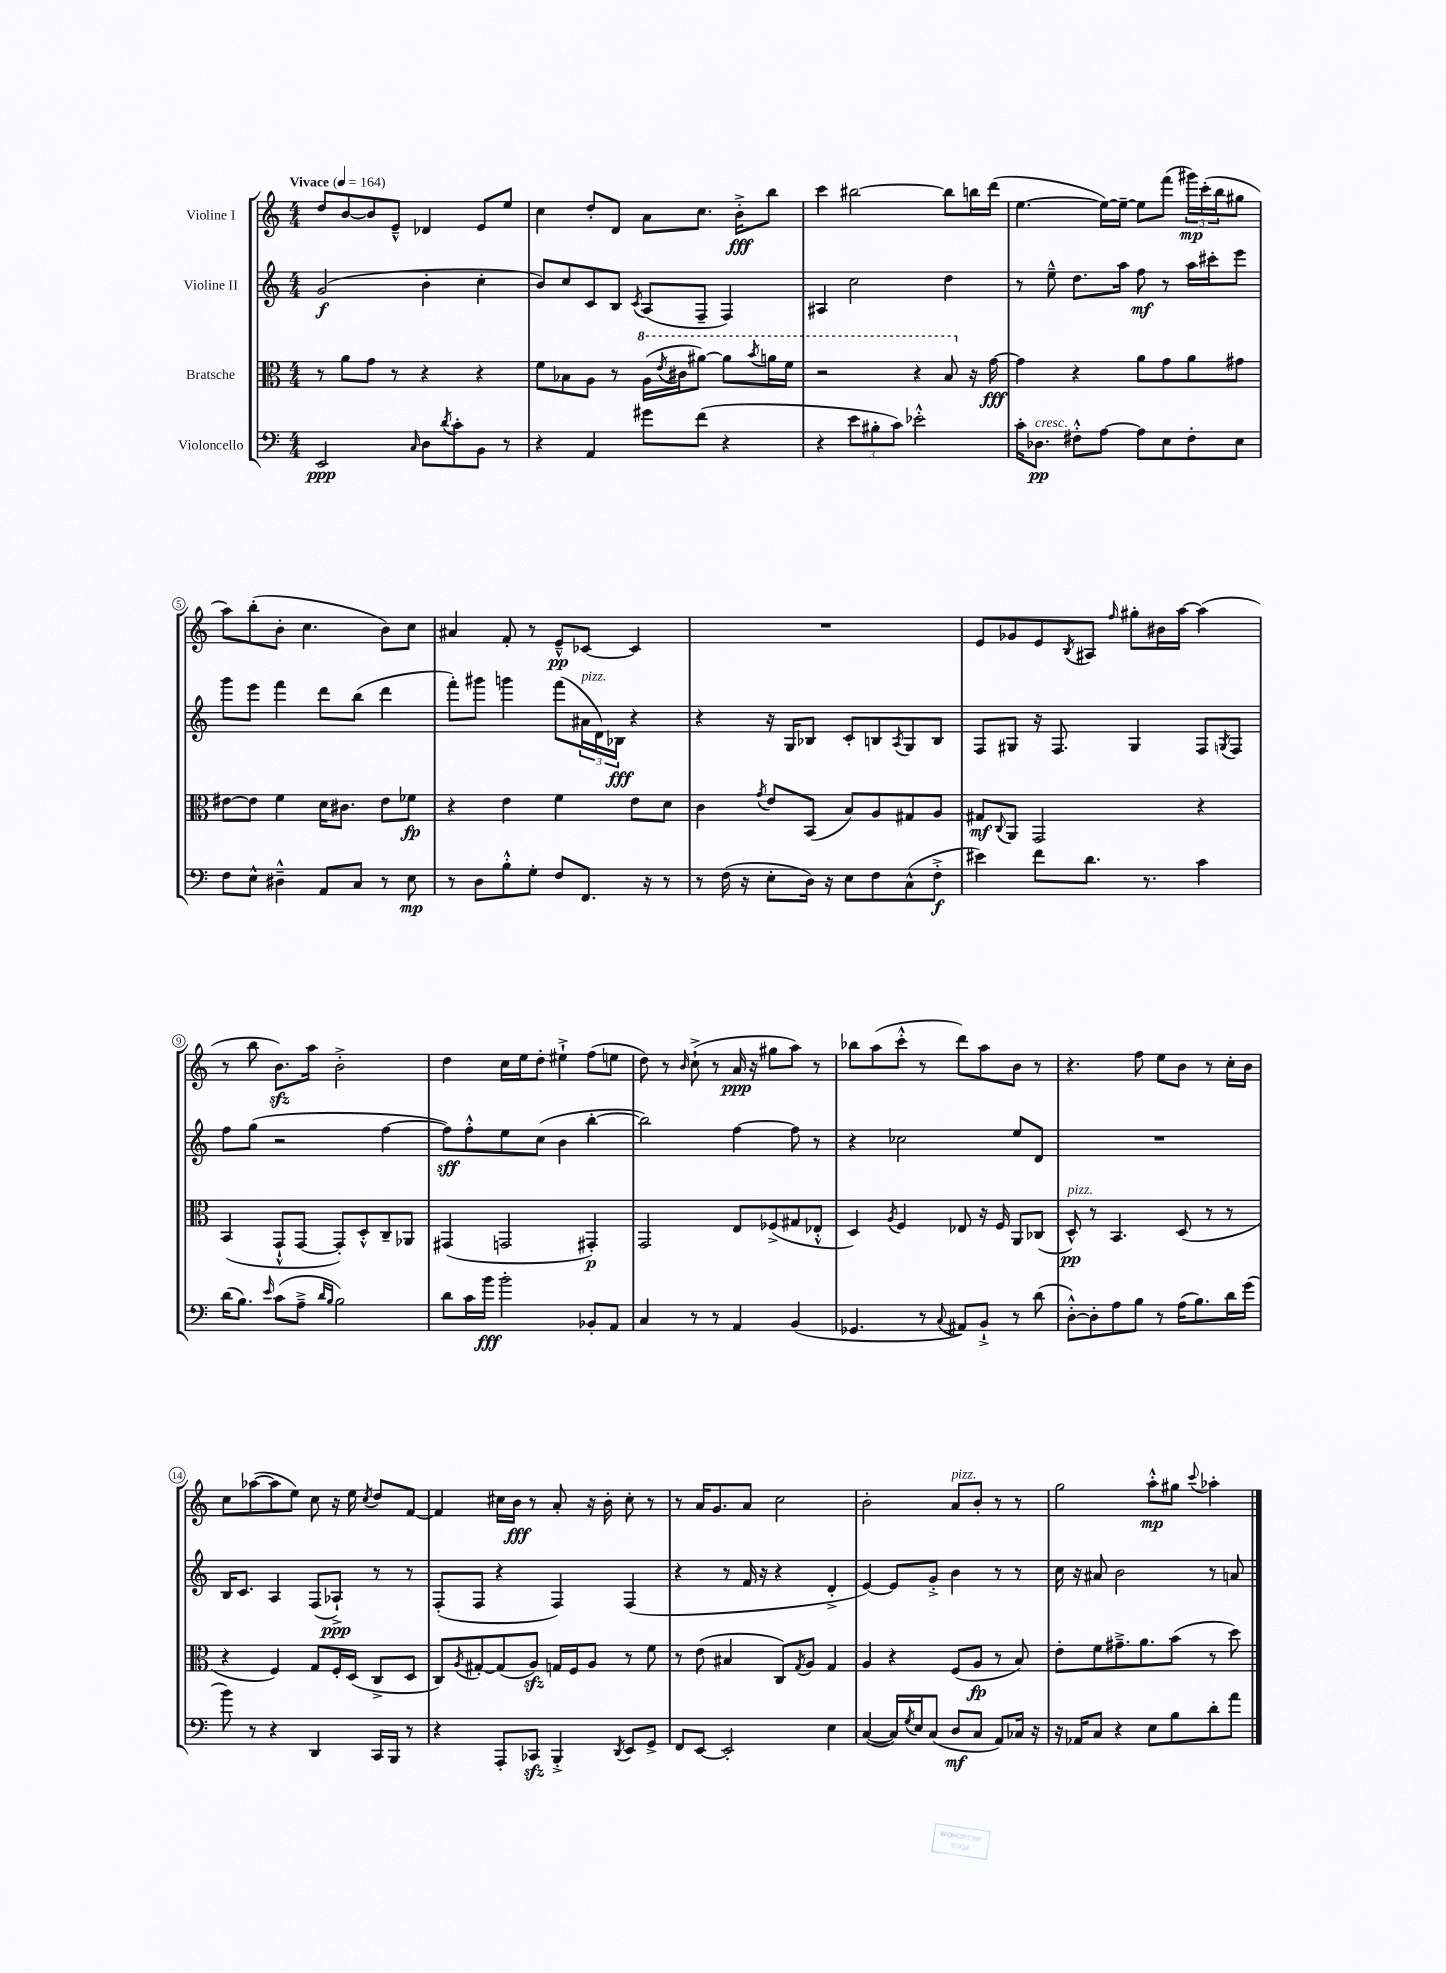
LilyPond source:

<<
\new StaffGroup <<
\new Staff = "s0" \with { instrumentName = "Violine I" } {
    \clef treble \key c \major \numericTimeSignature \time 4/4 \tempo "Vivace" 4 = 164
    d''8 b'8~ b'8 e'8---^ des'4 e'8 e''8 |
    c''4 d''8-. d'8 a'8 c''8. b'16-.->\fff b''8 |
    c'''4 bis''2~ bis''8 b''16 d'''16( |
    e''4.~ e''16~) e''16~-- e''8 f'''8( \tuplet 3/2 { gis'''16\mp) c'''16-.( b''16 } gis''8 |
    a''8) b''8-.( b'8-. c''4. b'8) c''8 |
    ais'4 f'8-. r8 e'8---^\pp ces'8~ ces'4 |
    R1 |
    e'8 ges'8 e'8 \acciaccatura { b8 } ais8 \grace { f''16 } gis''8-. bis'16 a''16~ a''4( |
    r8 b''8 b'8.\sfz) a''16 b'2-.-> |
    d''4 c''16 e''16 d''8-. eis''4-!-> f''8( e''8 |
    d''8) r8 \grace { b'16 } c''8-!->( r8 a'16\ppp r16 gis''8 a''8) r8 |
    bes''8 a''8( c'''8-.-^ r8 d'''8) a''8 b'8 r8 |
    r4. f''8 e''8 b'8 r8 c''16-. b'16 |
    c''8 aes''8~( aes''8 e''8) c''8 r16 e''16 \acciaccatura { c''8 } d''8 f'8~ |
    f'4 cis''16 b'16\fff r8 a'8-. r16 b'16-. cis''8-. r8 |
    r8 a'16 g'8. a'8 c''2 |
    b'2-. a'8^\markup { \italic "pizz." } b'8-. r8 r8 |
    g''2 a''8-.-^\mp gis''8 \appoggiatura { c'''8 } aes''4-. \bar "|." |
}
\new Staff = "s1" \with { instrumentName = "Violine II" } {
    \clef treble \key c \major \numericTimeSignature \time 4/4
    g'2\f( b'4-. c''4-. |
    b'8) c''8 c'8 b8 \acciaccatura { c'8 } a8( f8-- f4) |
    ais4 c''2 d''4 |
    r8 e''8---^ d''8. a''16 f''8\mf r8 a''16 cis'''16-. e'''8 |
    g'''8 e'''8 f'''4 d'''8 b''8( d'''4 |
    f'''8-.) gis'''8 g'''4 f'''8( \tuplet 3/2 { ais'16^\markup { \italic "pizz." } d'16) bes16\fff } r4 |
    r4 r16 g16 bes8 c'8-. b8 \acciaccatura { a8 } g8 b8 |
    f8 gis8 r16 f8. gis4 f8 \acciaccatura { g8 } f8 |
    f''8 g''8( r2 f''4~ |
    f''8\sff) f''8-.-^ e''8 c''8( b'4 b''4~-. |
    b''2) f''4~ f''8 r8 |
    r4 ces''2 e''8 d'8 |
    R1 |
    b16 c'8. a4 f8( aes8-!->\ppp) r8 r8 |
    f8-.( f8 r4 f4) f4( |
    r4 r8 f'16 r16 r4 d'4-.-> |
    e'4~) e'8 g'8-.-> b'4 r8 r8 |
    c''16 r16 ais'8 b'2 r8 a'8 \bar "|." |
}
\new Staff = "s2" \with { instrumentName = "Bratsche" } {
    \clef alto \key c \major \numericTimeSignature \time 4/4
    r8 a'8 g'8 r8 r4 r4 |
    f'8 bes8 a8 r8 \ottava #1 a'16( \acciaccatura { e''8 } cis''16 ais''8~) ais''8 \acciaccatura { b''8 } a''16 f''16 |
    r2 r4 b'8 \ottava #0 r16 g'16~\fff |
    g'4 r4 a'8 g'8 a'8 gis'8 |
    eis'8~ eis'8 f'4 d'16 cis'8. eis'8 fes'8\fp |
    r4 e'4 f'4 e'8 d'8 |
    c'4 \acciaccatura { g'8 } e'8 b,8( b8) a8 gis8 a8 |
    gis8\mf \appoggiatura { c8 } a,8 g,2 r4 |
    b,4( g,8-!-^ g,8~ g,8-.) d8-.-^ c8-- aes,8 |
    gis,4( g,2 gis,4-.\p) |
    g,2 e8 fes8->( gis8 ees8-.-^ |
    d4) \acciaccatura { a8 } f4 ees8 r16 f16 a,8 ces8( |
    d8-^\pp^\markup { \italic "pizz." }) r8 b,4. d8( r8 r8 |
    r4 f4) g8 f16-. d16( c8-> d8 |
    c8) \acciaccatura { a8 } gis8~-. gis8( a8\sfz) g16 f16 a8 r8 f'8 |
    r8 e'8( bis4 c8) \acciaccatura { g8 } a8 g4 |
    a4 r4 f8( a8\fp r8 b8) |
    e'8-. f'8 gis'8.---> a'8. b'8( r8 d''8) \bar "|." |
}
\new Staff = "s3" \with { instrumentName = "Violoncello" } {
    \clef bass \key c \major \numericTimeSignature \time 4/4
    e,2\ppp \grace { c16 } d8 \acciaccatura { d'8 } c'8-. b,8 r8 |
    r4 a,4 gis'8 f'8( r4 |
    r4 \tuplet 3/2 { e'8 bis8-. c'8) } ees'2-.-^ |
    c'16-. des8.\pp^\markup { \italic "cresc." } fis8-.-^ a8~ a8 e8 fis8-. e8 |
    f8 e8-^ dis4---^ a,8 c8 r8 e8\mp |
    r8 d8 b8-.-^ g8-. f8 f,8. r16 r8 |
    r8 f16( r16 e8-. d16) r16 e8 f8 c8-^( f8-.->\f |
    eis'4) f'8 d'8. r8. c'4 |
    d'16( b8.) \grace { e'16 } c'8( a8---> \grace { d'16 b16 } b2) |
    d'8 c'16 b'16\fff b'2-. bes,8-. a,8 |
    c4 r8 r8 a,4 b,4( |
    ges,4. r8 \appoggiatura { c8 } ais,8) b,8-!-> r8 d'8( |
    d8~-.-^) d8-. a8 b8 r8 a16( b8.) d'16 g'16( |
    b'8) r8 r4 d,4 c,16 b,,16 r8 |
    r4 a,,8-. ces,8\sfz b,,4-.-> \acciaccatura { d,8 } e,8 g,8-> |
    f,8 e,8~ e,2-. e4 |
    c4~( c16) \acciaccatura { g8 } e16 c8( d8\mf c8 a,8) ces16 r16 |
    r16 aes,16 c8 r4 e8 b8 d'8-. a'8 \bar "|." |
}
>>
>>
\layout { \context { \Score \override BarNumber.stencil = #(make-stencil-circler 0.1 0.3 ly:text-interface::print) } }
